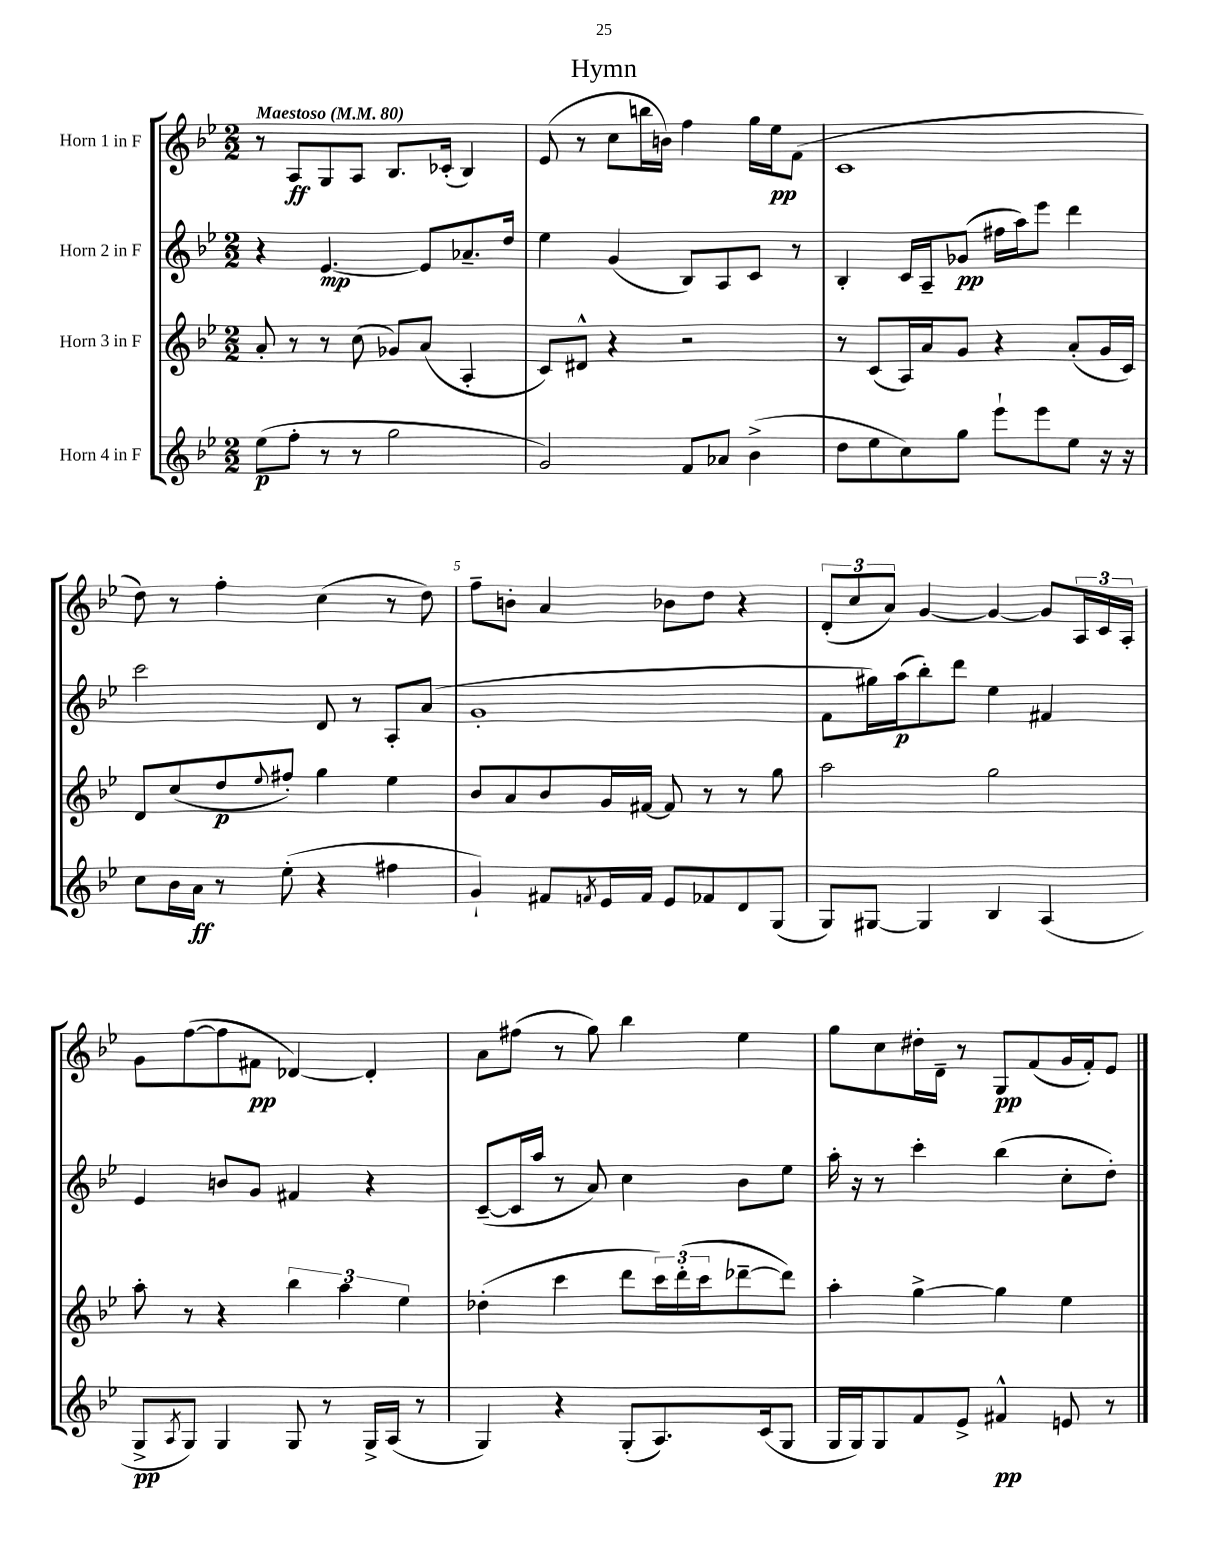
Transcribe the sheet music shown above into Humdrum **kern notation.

**kern	**kern	**kern	**kern
*staff4	*staff3	*staff2	*staff1
*clefG2	*clefG2	*clefG2	*clefG2
*k[b-e-]	*k[b-e-]	*k[b-e-]	*k[b-e-]
*M2/2	*M2/2	*M2/2	*M2/2
*MM80	*MM80	*MM80	*MM80
(8ee-	8a'	4r	8r
8ff'	8r	.	8A
8r	8r	[4.e-	8G
8r	(8cc	.	8A
2gg	8g-)	.	8.B-
.	(8a	8e-]	.
.	.	.	(16c-'
.	4A'	8.a-~	4B-)
.	.	16dd	.
=	=	=	=
2g)	8c)	4ee-	(8e-
.	8d#^^	.	8r
.	4r	(4g	8cc
.	.	.	16bb
.	.	.	16b)
8f	2r	8B-)	4ff
8a-	.	8A	.
(4b-^	.	8c	16gg
.	.	.	16ee-
.	.	8r	(8f
=	=	=	=
8dd	8r	4B-'	1c
8ee-	(8c	.	.
8cc)	16A)	16c	.
.	16a	16A~	.
8gg	8g	(8g-	.
8eee-`	4r	16ff#	.
.	.	16aa)	.
8eee-	.	8eee-	.
8ee-	(8a'	4ddd	.
16r	16g	.	.
16r	16c)	.	.
=	=	=	=
8cc	8d	2ccc	8dd)
16b-	(8cc	.	8r
16a	.	.	.
8r	8dd	.	4ff'
.	8qqee-	.	.
(8ee-'	8ff#')	.	.
4r	4gg	8d	(4cc
.	.	8r	.
4ff#	4ee-	8A'	8r
.	.	(8a	8dd)
=	=	=	=
4g`)	8b-	1g'	8ff~
.	8a	.	8b'
8f#	8b-	.	4a
8qf	.	.	.
16e-	16g	.	.
16f	[16f#	.	.
8e-	8f#]	.	8b-
8f-	8r	.	8dd
8d	8r	.	4r
(8G	8gg	.	.
=	=	=	=
8G)	2aa	8f	(12d'
.	.	.	12cc
[8G#	.	16gg#)	.
.	.	.	12a)
.	.	(16aa	.
4G#]	.	8bb-')	[4g
.	.	8ddd	.
4B-	2gg	4ee-	4g_
(4A	.	4f#	8g]
.	.	.	24A
.	.	.	24c
.	.	.	24A'
=	=	=	=
8G^	8aa'	4e-	8g
8qA	.	.	.
8G)	8r	.	([8ff
4G	4r	8b	8ff]
.	.	8g	8f#
8G	6bb-	4f#	[4d-)
8r	.	.	.
.	6aa	.	.
16G^	.	4r	4d-']
(16A	.	.	.
.	6ee-	.	.
8r	.	.	.
=	=	=	=
4G)	(4dd-'	([8c~	8a
.	.	16c]	(8ff#
.	.	16aa	.
4r	4ccc	8r	8r
.	.	8a)	8gg)
(8G'	8ddd	4cc	4bb-
8.A)	24ccc)	.	.
.	(24ddd'	.	.
.	24ccc	.	.
.	[8ddd-~	8b-	4ee-
(16c	.	.	.
8G	8ddd-])	8ee-	.
=	=	=	=
16G	4aa'	16aa'	8gg
16G)	.	16r	.
8G	.	8r	8cc
8f	[4gg^	4ccc'	16dd#'
.	.	.	16d~
8e-^	.	.	8r
4f#^^	4gg]	(4bb-	8G
.	.	.	(8f
8e	4ee-	8cc'	16g
.	.	.	16f')
8r	.	8dd')	8e-
==	==	==	==
*-	*-	*-	*-
